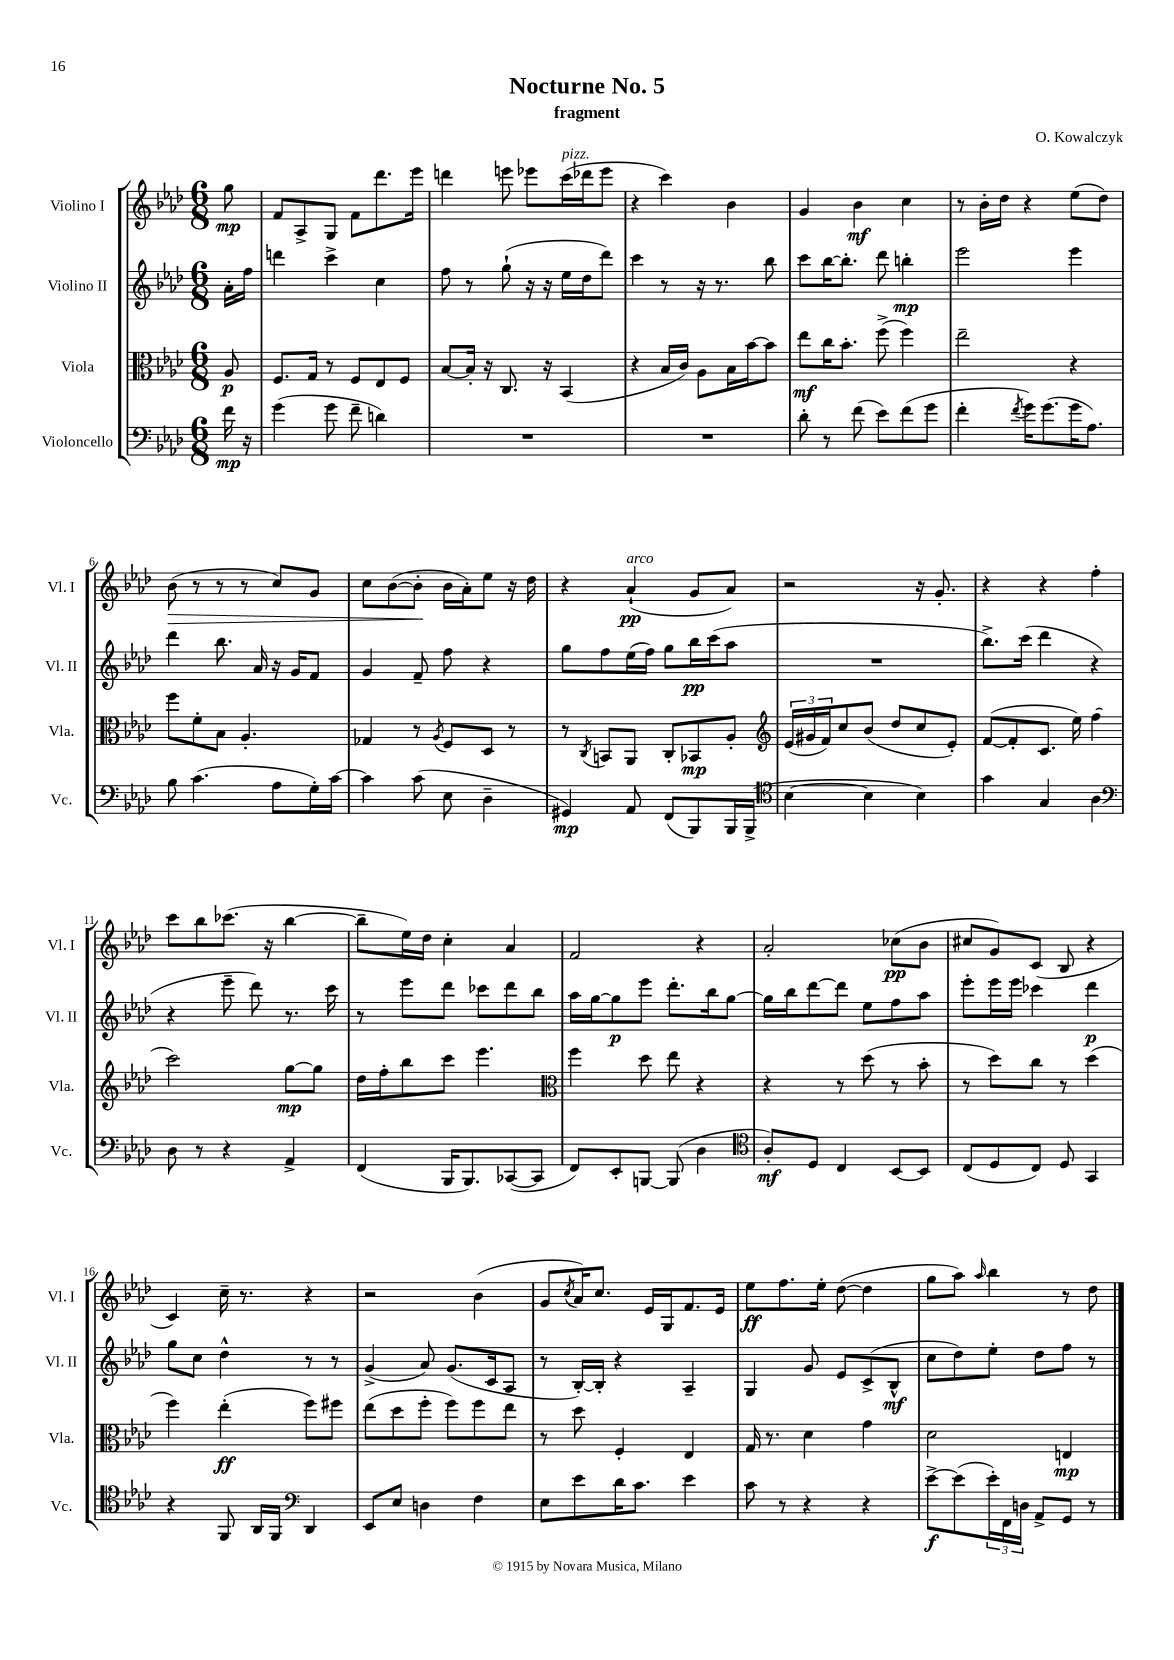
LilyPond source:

\header { title = "Nocturne No. 5" composer = "O. Kowalczyk" subtitle = "fragment" }
<<
\new StaffGroup <<
\new Staff = "s0" \with { instrumentName = "Violino I" shortInstrumentName = "Vl. I" } {
    \clef treble \key aes \major \numericTimeSignature \time 6/8 \partial 8
    g''8\mp |
    f'8 aes8-> g8 f'8 des'''8. ees'''16 |
    d'''4 e'''8 ees'''8 c'''16^\markup { \italic "pizz." }( des'''16 ees'''8 |
    r4 c'''4) bes'4 |
    g'4 bes'4\mf c''4 |
    r8 bes'16-. des''16 r4 ees''8( des''8) |
    bes'8\>( r8 r8 r8 c''8) g'8 |
    c''8 bes'8~( bes'8-.\! bes'16 aes'16-.) ees''8 r16 des''16 |
    r4 aes'4-!\pp^\markup { \italic "arco" }( g'8 aes'8) |
    r2 r16 g'8.-. |
    r4 r4 f''4-. |
    c'''8 bes''8 ces'''8.( r16 bes''4~ |
    bes''8-- ees''16) des''16 c''4-. aes'4 |
    f'2 r4 |
    aes'2-. ces''8\pp( bes'8 |
    cis''8 g'8) c'8( bes8 r4 |
    c'4) c''16-- r8. r4 |
    r2 bes'4( |
    g'8 \acciaccatura { c''8 } aes'16) c''8. ees'16 g16 f'8. ees'16 |
    ees''8\ff f''8. ees''16-. des''8~( des''4 |
    g''8 aes''8) \grace { aes''16 } bes''4 r8 des''8 \bar "|." |
}
\new Staff = "s1" \with { instrumentName = "Violino II" shortInstrumentName = "Vl. II" } {
    \clef treble \key aes \major \numericTimeSignature \time 6/8 \partial 8
    aes'16-. f''16 |
    d'''4 c'''4-> c''4 |
    f''8 r8 g''8-!( r16 r16 ees''16 des''16 des'''8) |
    c'''4 r8 r16 r8. bes''8 |
    c'''8 bes''16~ bes''8.-. des'''8 b''4-.\mp |
    ees'''2 ees'''4 |
    des'''4 bes''8. aes'16 r16 g'16 f'8 |
    g'4 f'8-- f''8 r4 |
    g''8 f''8 ees''16( f''16) g''8 bes''16\pp c'''16( aes''8 |
    R2. |
    bes''8.->) c'''16( des'''4 r4 |
    r4 ees'''8-- des'''8) r8. c'''16 |
    r8 ees'''8 des'''8 ces'''8 des'''8 bes''8 |
    aes''16 g''16~ g''8\p ees'''8 des'''8.-. bes''16 g''8~ |
    g''16 bes''16 des'''8~ des'''8 ees''8 f''8 aes''8 |
    ees'''8-. ees'''16 ees'''16 ces'''4 des'''4\p |
    g''8 c''8 des''4-^ r8 r8 |
    g'4->( aes'8) g'8.( c'16 aes8 |
    r8 bes16~-.) bes16-. r4 aes4-- |
    g4 g'8 ees'8 c'8->( bes8-^\mf |
    c''8 des''8) ees''8-. des''8 f''8 r8 \bar "|." |
}
\new Staff = "s2" \with { instrumentName = "Viola" shortInstrumentName = "Vla." } {
    \clef alto \key aes \major \numericTimeSignature \time 6/8 \partial 8
    aes8\p |
    f8. g16 r8 f8 ees8 f8 |
    bes8~ bes16-. r16 c8. r16 bes,4( |
    r4 bes16 c'16) aes8 bes16 bes'16~ bes'8 |
    ees''8\mf c''16 bes'8.-. f''8->( f''4) |
    ees''2-- r4 |
    f''8 f'8-. bes8 aes4.-. |
    ges4 r8 \acciaccatura { aes8 } f8 des8 r8 |
    r8 \acciaccatura { c8 } b,8 aes,8 c8-. bes,8\mp aes8-. |
    \clef treble \tuplet 3/2 { ees'16( gis'16 f'16) } c''8 bes'8( des''8 c''8 ees'8-.) |
    f'8~( f'8-. c'8. ees''16) f''4( |
    c'''2) g''8~\mp g''8 |
    des''16 f''16-. bes''8 c'''8 ees'''4. |
    \clef alto f''4 des''8 ees''8 r4 |
    r4 r8 des''8( r8 bes'8-. |
    r8 des''8) c''8 r8 des''4( |
    f''4) ees''4-.\ff( f''8) fis''8 |
    ees''8( des''8 f''8-. f''8) f''8 ees''8 |
    r8 des''8 f4-. ees4 |
    g16 r8. des'4 g'4 |
    des'2 e4\mp \bar "|." |
}
\new Staff = "s3" \with { instrumentName = "Violoncello" shortInstrumentName = "Vc." } {
    \clef bass \key aes \major \numericTimeSignature \time 6/8 \partial 8
    f'16\mp r16 |
    g'4( g'8 f'8-- d'4) |
    R2. |
    R2. |
    des'8-. r8 f'8( ees'8) f'8( g'8 |
    f'4-. \acciaccatura { f'8 } g'16) g'8.( g'16 aes8.) |
    bes8 c'4.( aes8 g16-.) c'16~ |
    c'4 c'8( ees8 des4-- |
    gis,4\mp) aes,8 f,8( bes,,8) bes,,16 bes,,16->( |
    \clef tenor bes4~ bes4 bes4) |
    g'4 g4 aes4 |
    \clef bass des8 r8 r4 aes,4-> |
    f,4( bes,,16 bes,,8.) ces,8~( ces,8 |
    f,8) ees,8-. b,,8~ b,,8( des4 |
    \clef tenor aes8-.\mf) des8 c4 bes,8~ bes,8 |
    c8( des8 c8) des8 g,4 |
    r4 f,8 aes,16 f,16 \clef bass des,4 |
    ees,8 ees8 d4 f4 |
    ees8 ees'8 des'16 c'8. ees'4 |
    c'8 r8 r4 r4 |
    ees'8~->\f ees'8( \tuplet 3/2 { ees'16-.) f,16 d16 } aes,8-> g,8 r8 \bar "|." |
}
>>
>>
